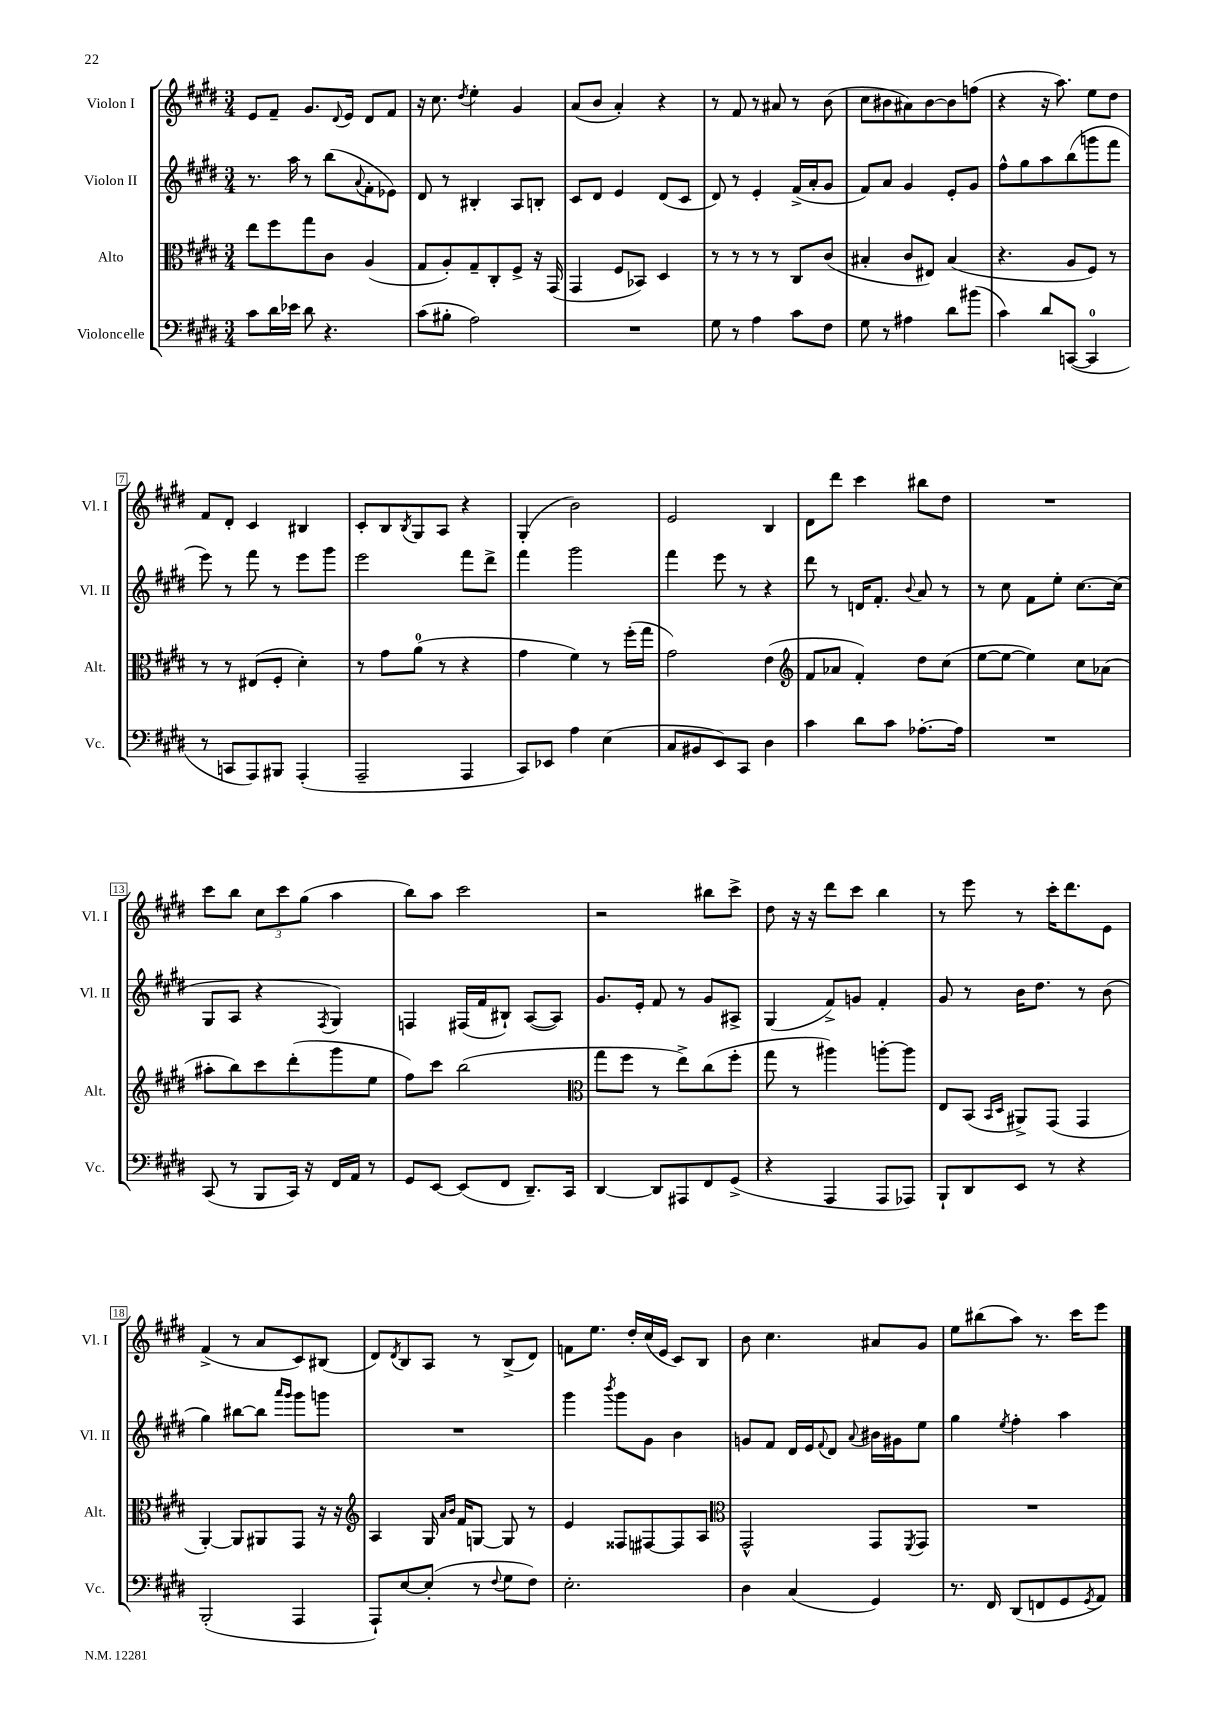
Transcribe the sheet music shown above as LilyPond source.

<<
\new StaffGroup <<
\new Staff = "s0" \with { instrumentName = "Violon I" shortInstrumentName = "Vl. I" } {
    \clef treble \key e \major \numericTimeSignature \time 3/4
    e'8 fis'8-- gis'8. \appoggiatura { dis'8 } e'16 dis'8 fis'8 |
    r16 cis''8. \acciaccatura { dis''8 } e''4-. gis'4 |
    a'8( b'8 a'4-.) r4 |
    r8 fis'8 r8 ais'8 r8 b'8( |
    cis''8 bis'8 ais'8) bis'8~ bis'8 f''8( |
    r4 r16 a''8.) e''8 dis''8 |
    fis'8 dis'8-. cis'4 bis4 |
    cis'8-. b8 \acciaccatura { b8 } gis8 a8 r4 |
    gis4-.( b'2) |
    e'2 b4 |
    dis'8 dis'''8 cis'''4 bis''8 dis''8 |
    R2. |
    cis'''8 b''8 \tuplet 3/2 { cis''8 cis'''8 gis''8( } a''4 |
    b''8) a''8 cis'''2 |
    r2 bis''8 cis'''8-> |
    dis''8 r16 r16 dis'''8 cis'''8 b''4 |
    r8 e'''8 r8 cis'''16-. dis'''8. e'8 |
    fis'4->( r8 a'8 cis'8) bis8( |
    dis'8) \acciaccatura { dis'8 } b8 a8 r8 b8->( dis'8) |
    f'8 e''8. dis''16-. cis''16( e'16 cis'8) b8 |
    b'8 cis''4. ais'8 gis'8 |
    e''8 bis''8( a''8) r8. cis'''16 e'''8 \bar "|." |
}
\new Staff = "s1" \with { instrumentName = "Violon II" shortInstrumentName = "Vl. II" } {
    \clef treble \key e \major \numericTimeSignature \time 3/4
    r8. a''16 r8 b''8( \appoggiatura { a'8 } fis'8-. ees'8) |
    dis'8 r8 bis4-. a8 b8-. |
    cis'8 dis'8 e'4 dis'8( cis'8 |
    dis'8) r8 e'4-. fis'16->( a'16-. gis'8 |
    fis'8) a'8 gis'4 e'8-. gis'8 |
    fis''8-^ gis''8 a''8 b''8( g'''8 fis'''8 |
    e'''8) r8 fis'''8 r8 e'''8 gis'''8 |
    e'''2 fis'''8 dis'''8-> |
    fis'''4 gis'''2 |
    fis'''4 e'''8 r8 r4 |
    dis'''8 r8 d'16 fis'8.-. \appoggiatura { b'8 } a'8 r8 |
    r8 cis''8 fis'8 e''8-. cis''8.~ cis''16( |
    gis8 a8 r4 \acciaccatura { fis8 } gis4) |
    f4 fis16( fis'16 bis8-!) a8~( a8) |
    gis'8. e'16-. fis'8 r8 gis'8 ais8-> |
    gis4( fis'8->) g'8 fis'4-. |
    gis'8 r8 b'16 dis''8. r8 b'8( |
    gis''4) bis''8~ bis''8 \grace { a'''16 gis'''16 } gis'''8 g'''8 |
    R2. |
    gis'''4 \acciaccatura { b'''8 } gis'''8 gis'8 b'4 |
    g'8 fis'8 dis'16 e'16 \appoggiatura { fis'8 } dis'8 \appoggiatura { a'8 } bis'16 gis'16 e''8 |
    gis''4 \acciaccatura { e''8 } fis''4-. a''4 \bar "|." |
}
\new Staff = "s2" \with { instrumentName = "Alto" shortInstrumentName = "Alt." } {
    \clef alto \key e \major \numericTimeSignature \time 3/4
    e''8 fis''8 gis''8 cis'8 a4( |
    gis8 a8-.) gis8-- cis8-. fis8-> r16 gis,16( |
    gis,4 fis8 bes,8) dis4 |
    r8 r8 r8 r8 cis8 cis'8( |
    bis4-. cis'8 eis8) bis4( |
    r4. a8 fis8) r8 |
    r8 r8 eis8( fis8-. dis'4-.) |
    r8 gis'8 a'8-0( r8 r4 |
    gis'4 fis'4) r8 fis''16-.( gis''16 |
    gis'2) e'4( |
    \clef treble fis'8 aes'8 fis'4-.) dis''8 cis''8( |
    e''8~ e''8~ e''4) cis''8 aes'8( |
    ais''8-. b''8) cis'''8 dis'''8-.( gis'''8 e''8 |
    fis''8) cis'''8 b''2( |
    \clef alto gis''8 fis''8 r8 e''8->) cis''8( fis''8-. |
    gis''8 r8 ais''4) a''8~-. a''8 |
    e8 b,8( \grace { b,16 dis16 } ais,8->) gis,8( gis,4 |
    a,4~-.) a,8 ais,8 gis,8 r16 r16 |
    \clef treble a4 gis16 \grace { a'16 b'16 } fis'16 g8~ g8 r8 |
    e'4 fisis8 fis8~ fis8 a8 |
    \clef alto gis,2-^ gis,8 \acciaccatura { fis,8 } gis,8 |
    R2. \bar "|." |
}
\new Staff = "s3" \with { instrumentName = "Violoncelle" shortInstrumentName = "Vc." } {
    \clef bass \key e \major \numericTimeSignature \time 3/4
    cis'8 dis'16 ees'16 dis'8 r4. |
    cis'8( bis8-. a2) |
    R2. |
    gis8 r8 a4 cis'8 fis8 |
    gis8 r8 ais4 dis'8 bis'8( |
    cis'4) dis'8 c,8~( c,4-0 |
    r8 c,8 a,,8) bis,,8 a,,4-.( |
    a,,2-- a,,4 |
    cis,8) ees,8 a4 e4( |
    cis8 bis,8 e,8) cis,8 dis4 |
    cis'4 dis'8 cis'8 aes8.~-. aes16 |
    R2. |
    cis,8( r8 b,,8 cis,16) r16 fis,16 a,16 r8 |
    gis,8 e,8~ e,8( fis,8 dis,8.--) cis,16 |
    dis,4~ dis,8 ais,,8 fis,8 gis,8->( |
    r4 a,,4 a,,8 aes,,8) |
    b,,8-! dis,8 e,8 r8 r4 |
    b,,2-.( a,,4 |
    a,,8-!) e8~ e8-.( r8 \appoggiatura { fis8 } gis8 fis8) |
    e2.-. |
    dis4 cis4( gis,4) |
    r8. fis,16 dis,8( f,8 gis,8 \acciaccatura { gis,8 } a,8) \bar "|." |
}
>>
>>
\layout { \context { \Score \override BarNumber.stencil = #(make-stencil-boxer 0.1 0.3 ly:text-interface::print) } }
